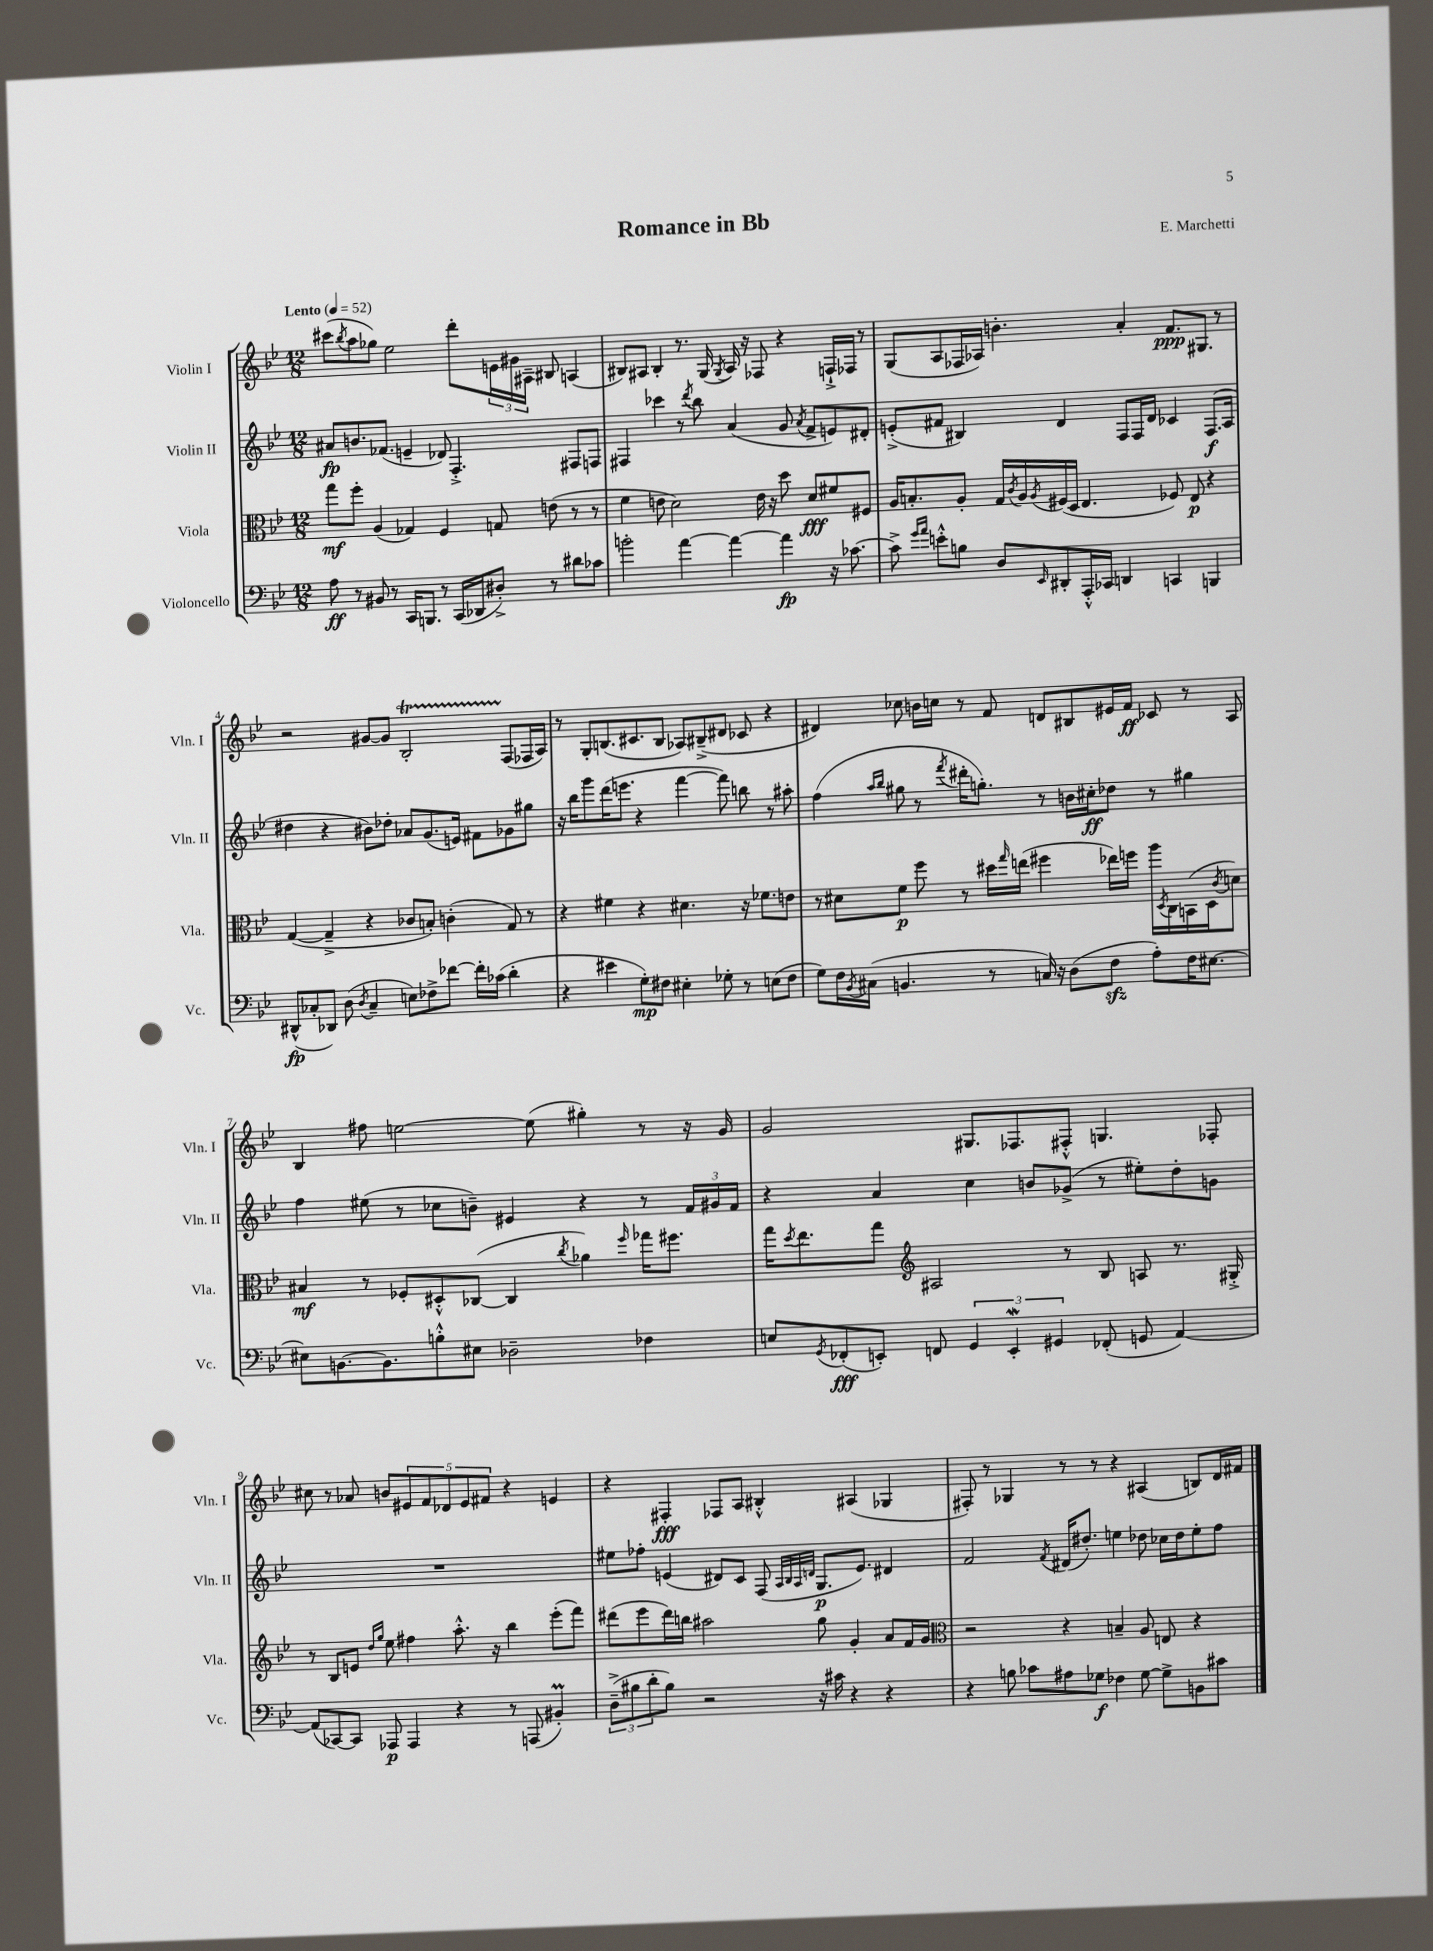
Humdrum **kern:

**kern	**kern	**kern	**kern
*staff4	*staff3	*staff2	*staff1
*clefF4	*clefC3	*clefG2	*clefG2
*k[b-e-]	*k[b-e-]	*k[b-e-]	*k[b-e-]
*M12/8	*M12/8	*M12/8	*M12/8
*MM52	*MM52	*MM52	*MM52
8A	8gg	8a#	(8ccc#
.	.	.	8qbb-
8r	8ff'	8.b	8aa
8BB#	(4A	.	8gg-)
.	.	(8.f-	.
8r	.	.	2ee-
16CC	4G-)	4e~	.
8.BBB	.	.	.
8r	4F	8d-)	.
(16CC	.	4.F'^	8ddd'
16DD-	.	.	.
8D#'^)	8G	.	24e
.	.	.	24g#
.	.	.	24A#~
8r	(8e	.	8B#
8d#	8r	8F#	(4A
8c-	8r	8F	.
=	=	=	=
2b'	4f	4F#	8B#)
.	.	.	8A#
.	8e	4ccc-	4B#'
.	2d)	.	.
[4a	.	8r	8.r
.	.	8qddd	.
.	.	8bb-	.
.	.	.	(16G
.	.	.	8qG
4a_	.	(4a	16A#)
.	.	.	16r
.	16e	.	8F-
.	16r	.	.
4a]	8dd	8g	4r
.	.	8qa	.
.	8d	8f^	.
16r	8f#	8e)	16F`^
[8.c-	.	.	16F-
.	8F#	8d#'	8r
=	=	=	=
8c-^]	16A	(8e'^	(8G
.	8.B'	.	.
16qqg	.	.	.
16qqa	.	.	.
8e'^^	.	8f#	8A
8B	8A'	4B#)	16F-
.	.	.	16A-)
8D	16G	.	4.b'
.	8qc	.	.
.	16A	.	.
16qqEE-	8qA	.	.
8DD#'	(16F#	4d	.
.	16D	.	.
16AAA'^^	4.E-	.	.
16CC-	.	.	.
4DD	.	8F	4a'
.	.	16F	.
.	.	16d	.
4CC	8F-)	4c-	8.f
.	8E-	.	.
.	.	.	8.G#
4BBB	4r	(8.F	.
.	.	.	8r
.	.	16A	.
=	=	=	=
(8DD#^^	([4G	4dd#	2r
8C-'	.	.	.
8DD-)	4G~^]	4r	.
(8D	.	.	.
8qD	.	.	.
4C-~	4r	8b#)	[8g#
.	.	8dd-'	8g#]
8E)	8c-	8a-	2B-'
8F-^	8B')	(8.g	.
[8f-	(4c'	.	.
.	.	16e)	.
16f-']	.	8f#	.
(16c-	.	.	.
4d'	8G)	8g-	(8F
.	8r	8gg#	16F-
.	.	.	16A)
=	=	=	=
4r	4r	16r	8r
.	.	16bb-	.
.	.	8ggg	8G'
4e#	4f#	(16ddd	(8.B
.	.	8.eee	.
.	.	.	8.c#
8G')	4r	4r	.
8F#	.	.	8B
4E#'	4.d#	[4fff	8A-)
.	.	.	(8B#~^
8G-'	.	8fff])	8d#
8r	16r	8bb	8c-
.	8.f-	.	.
(8E	.	8r	4r
8F#	8e	8aa#'	.
=	=	=	=
8G)	8r	(4ff	4d#)
16F	8d#	.	.
8qBB-	.	.	.
(16C#	.	.	.
.	.	16qqaa	.
.	.	16qqbb-	.
4.BB	8f	8gg#	8cc-
.	8ff	8r	16b
.	.	.	16cc
.	.	8qfff	.
.	8r	16ddd#'	8r
.	.	8.gg')	.
8r	16dd#	.	8f
.	16qqgg	.	.
.	(16ee	.	.
16C)	4ff#	8r	8d
16r	.	.	.
(8D	.	16b	8B#
.	.	16cc#'	.
8F	16ee-)	8dd-	16e#
.	16ff	.	16f
8A')	16aa	8r	8c-
.	8qD	.	.
.	16C	.	.
16F	(16BB	4gg#	8r
[8.E#	16D	.	.
.	8qc	.	.
.	8d)	.	8A
=	=	=	=
8E#]	4B#	4ff	4B-
[8.BB	.	.	.
.	8r	(8ee#	8ff#
8.BB]	.	.	.
.	8F-'	8r	[2ee
8B'^^	8D#'^^	8cc-	.
8E#	([8C-	8b~)	.
2D-~	4C-]	4e#	.
.	.	.	(8ee]
.	8qcc	.	.
.	4a-)	4r	4gg#')
.	16qqff	.	.
4F-	16gg-	8r	8r
.	8.ff#	.	.
.	.	24f	16r
.	.	24g#	.
.	.	.	16g
.	.	24f	.
=	=	=	=
8E	16gg	4r	2g
.	8qdd	.	.
.	8.ee-	.	.
8qGG	.	.	.
(8FF-'	.	.	.
8EE')	8gg	4a	.
*	*clefG2	*	*
8FF	2A#	.	.
6GG	.	4cc	8.G#
6EE'	.	.	.
.	.	.	8.F-
.	.	8b	.
6GG#	.	.	.
.	8r	(8g-^	8F#'^^
(8FF-'	8B-	8r	4.G
8GG	8A	8ee#')	.
[4AA)	8.r	8dd'	.
.	.	8g	8F-'
.	16G#'^	.	.
=	=	=	=
(8AA]	8r	1.r	8cc#
[8CC-)	8B-	.	8r
8CC-]	8e	.	8a-
.	16qqdd	.	.
.	16qqgg	.	.
8AAA-	8ee-	.	8b
4AAA-	4ff#	.	10e#
.	.	.	10f
.	.	.	10d-
4r	8.aa'^^	.	.
.	.	.	10e#
.	.	.	10f#
.	16r	.	.
8r	4bb-	.	4r
(8AAA	.	.	.
4BB#')	(8eee-'	.	4e
.	8fff)	.	.
=	=	=	=
(12D~^	(8ddd#	8ee#	4r
12B#	.	.	.
.	8eee-	8ff-'	.
12d'	.	.	.
8B#)	16ddd#)	(4e	4F#'
.	16bb	.	.
2r	2aa#	.	.
.	.	8d#)	8F-
.	.	8c	8A
.	.	(8F	4B#'^^
.	.	32qqA	.
.	.	32qqB-	.
.	.	32qqA	.
.	.	32qqd	.
16r	8gg	8.G	.
16c#	.	.	.
4r	4g'	.	(4A#
.	.	8.e)	.
4r	8a	4d#	4G-
.	16f	.	.
.	16g	.	.
=	=	=	=
*	*clefC3	*	*
4r	2r	2f	8F#')
.	.	.	8r
8B	.	.	4G-
8c-	.	.	.
.	.	8qf	.
8A#	4r	(16d#	8r
.	.	8.dd#')	.
8G-	.	.	8r
4F-	4B~	4ee	4r
[8G-	8A	8dd-	(4A#
8G-^]	8E	16cc-	.
.	.	16dd-	.
8BB	4r	8ee'	8B)
8c#	.	8ff	16d
.	.	.	16f#
==	==	==	==
*-	*-	*-	*-
